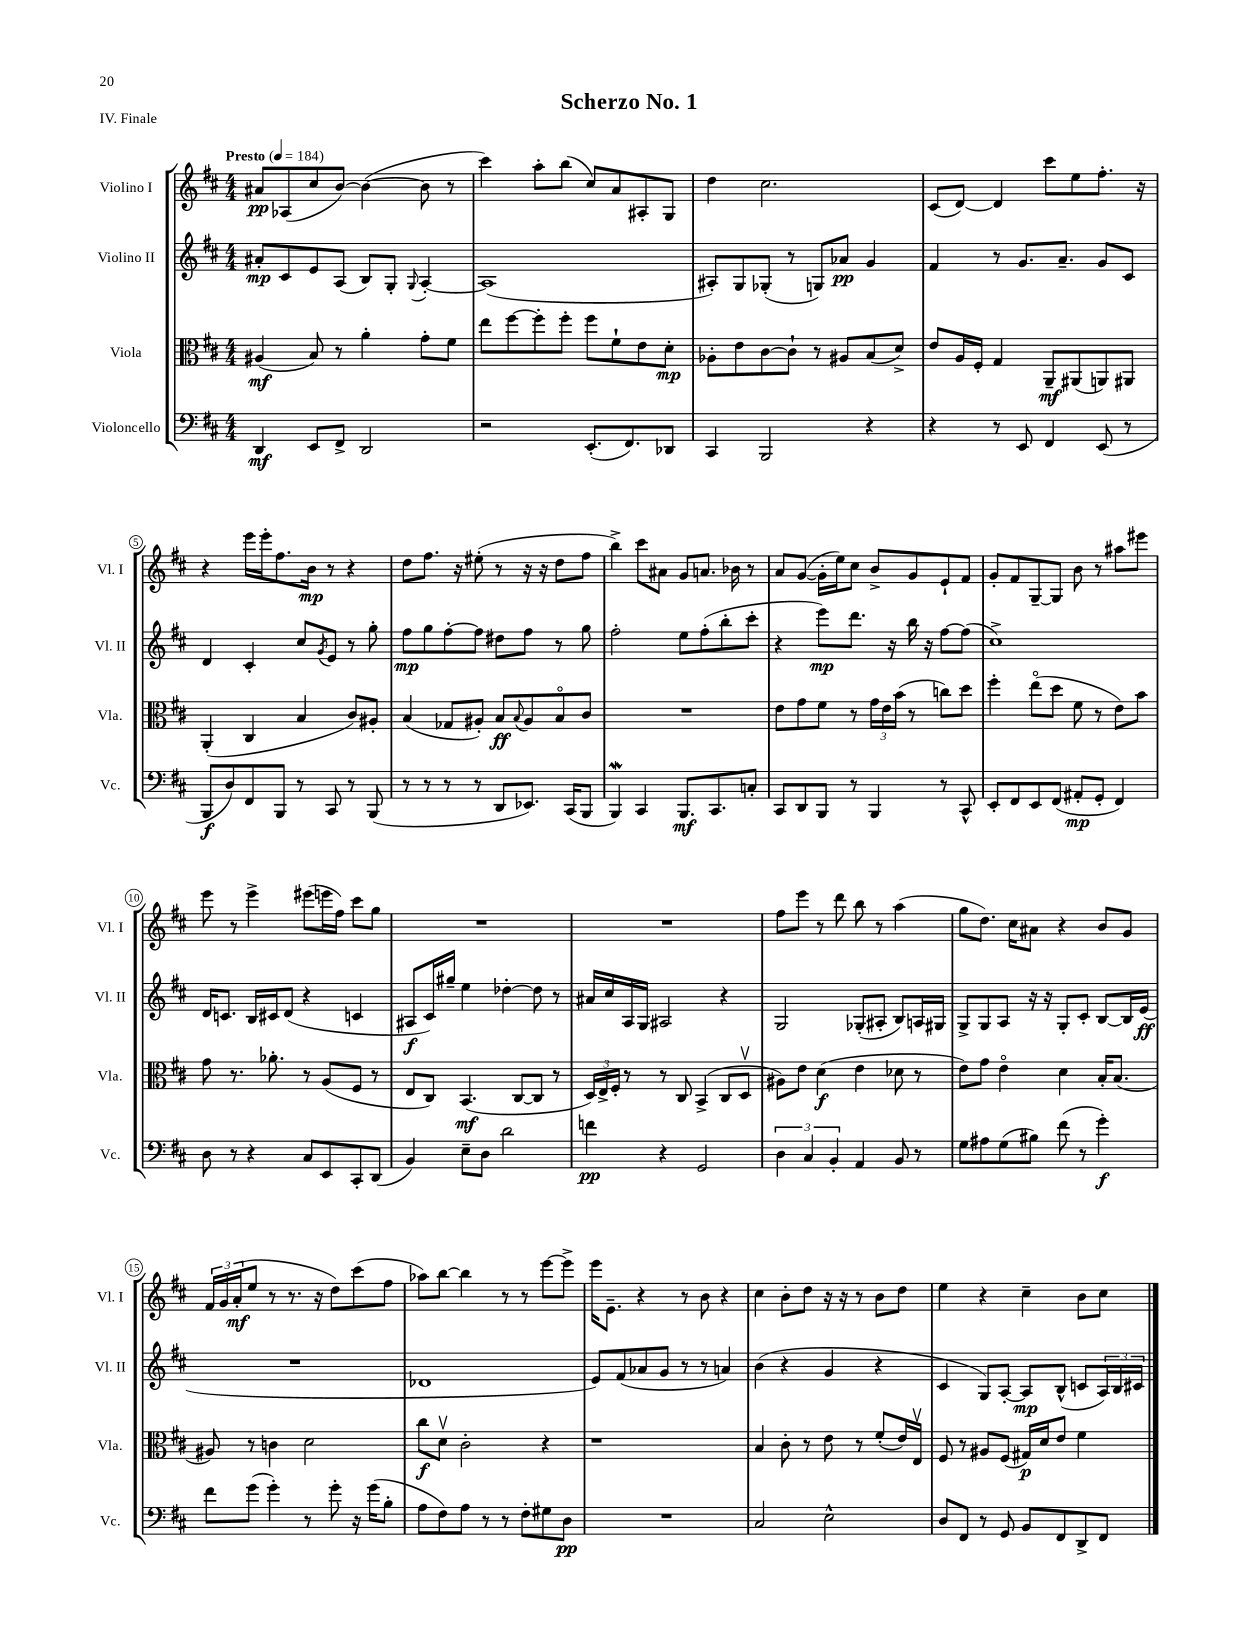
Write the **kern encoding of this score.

**kern	**kern	**kern	**kern
*staff4	*staff3	*staff2	*staff1
*clefF4	*clefC3	*clefG2	*clefG2
*k[f#c#]	*k[f#c#]	*k[f#c#]	*k[f#c#]
*M4/4	*M4/4	*M4/4	*M4/4
*MM184	*MM184	*MM184	*MM184
4DD/	(4A#/	8a#'/L	8a#/L
.	.	8c#/	(8A-/
8EE/L	8B/)	8e/	8cc#/
8FF#^/J	8r	(8A/J	[8b/J)
2DD/	4a'\	8B/L)	(4b\_
.	.	8G'/J	.
.	.	8qqG/	.
.	8g'\L	[4A'/	8b\]
.	8f#\J	.	8r
=	=	=	=
2r	8ee\L	(1A]	4ccc#\)
.	[8ff#\	.	.
.	8ff#'\]	.	8aa'\L
.	8ff#'\J	.	(8bb\J
(8.EE'/L	8ff#\L	.	8cc#/L)
.	8f#`\	.	8a/
8.FF#/)	.	.	.
.	8e\	.	8A#'/
8DD-/J	8d'\J	.	8G/J
=	=	=	=
4CC#/	8A-'\L	8A#'/L)	4dd\
.	8e\	8G/	.
2BBB/	[8c#\	(8G-'/J	2.cc#\
.	8c#`\]J	8r	.
.	8r	8G/L)	.
.	8A#/L	8a-/J	.
4r	(8B/	4g/	.
.	8d^/J)	.	.
=	=	=	=
4r	8e/L	4f#/	(8c#/L
.	16A/L	.	[8d/J)
.	16F#'/JJ	.	.
8r	4G/	8r	4d/]
8EE/	.	8.g/L	.
4FF#/	8AA~/L	.	8ccc#\L
.	.	8.a~/J	.
.	(8AA#/	.	8ee\
(8EE/	8AA/)	8g/L	8.ff#'\J
8r	8AA#/J	8c#/J	.
.	.	.	16r
=	=	=	=
8BBB/L	(4AA'/	4d/	4r
8D/)	.	.	.
8FF#/	4C#/	4c#'/	16eee\LL
.	.	.	16eee'\J
8BBB/J	.	.	8.ff#\
8r	4B/	8cc#/L	.
.	.	.	16b\Jk
.	.	8qg/	.
8CC#/	.	8e/J	8r
8r	8c#/L)	8r	4r
(8BBB/	8A#'/J	8gg'\	.
=	=	=	=
8r	(4B/	8ff#\L	8dd\L
8r	.	8gg\	8.ff#\J
8r	8G-/L	[8ff#'\	.
.	.	.	16r
8r	8A#'/J)	8ff#\]J	(8ee#'\
8DD/L	8B/L	8dd#\L	8r
.	8qqB/	.	.
8.EE-/J)	8A#/	8ff#\J	16r
.	.	.	16r
.	8Bo/	8r	8dd\L
(16CC#/LK	.	.	.
8BBB/J	8c#/J	8gg\	8ff#\J
=	=	=	=
4BBB/)	1r	2ff#'\	4bb^\)
4CC#/	.	.	8ccc#\L
.	.	.	8a#\J
8.BBB/L	.	8ee\L	8g/L
.	.	(8ff#'\	8.a/J
8.CC#/	.	.	.
.	.	8bb'\	.
.	.	.	16b-\
8C'/J	.	8ccc#'\J	8r
=	=	=	=
8CC#/L	8e\L	4r	8a/L
8DD/	8g\	.	([8g/J
8BBB/J	8f#\J	8eee\L)	16g'\]LL
.	.	.	16ee\J)
8r	8r	8.ddd\J	8cc#\J
4BBB/	24g\LL	.	8b^/L
.	24e\	.	.
.	.	16r	.
.	(24b\JJ	.	.
.	8r	16bb\	8g/
.	.	16r	.
8r	8cc\L)	[8ff#\L	8e`/
8CC#^^/	8dd\J	(8ff#\]J	8f#/J
=	=	=	=
8EE'/L	4ff#'\	1cc#^)	8g'/L
8FF#/	.	.	8f#/
8EE/	(8eeo\L	.	[8G~/
(8FF#/J	8dd\J	.	8G/]J
8AA#'/L	8f#\	.	8b\
8GG'/J	8r	.	8r
4FF#/)	8e\L)	.	8aa#\L
.	8b\J	.	8eee#\J
=	=	=	=
8D\	8g\	16d/LK	8eee\
.	.	8.c/J	.
8r	8.r	.	8r
4r	.	16B/LL	4eee^\
.	8.a-'\	16c#/J	.
.	.	(8d/J	.
8C#/L	8r	4r	(8eee#\L
8EE/	(8A/L	.	16eee\L
.	.	.	16ff#\JJ)
8CC#'/	8F#/J	4c/	8ccc#\L
(8DD/J	8r	.	8gg\J
=	=	=	=
4BB/)	8E/L	8A#/L	1r
.	8C#/J)	16c#/L)	.
.	.	16gg#~/JJ	.
8E~\L	(4.BB/	4ee\	.
8D\J	.	.	.
2d\	.	[4dd-'\	.
.	[8C#/L	.	.
.	8C#/]J	8dd-\]	.
.	8r	8r	.
=	=	=	=
4f\	24D/LL)	16a#/LL	1r
.	24E^/	.	.
.	.	16cc#/	.
.	24F#'/JJ	.	.
.	8r	16A/	.
.	.	16G/JJ	.
4r	8r	2A#/	.
.	8C#/	.	.
2GG/	(4BB^/	.	.
.	8C#/L	4r	.
.	8Dv/J	.	.
=	=	=	=
6D\	8A#\L)	2G/	8ff#\L
.	8e\J	.	8eee\J
6C#/	.	.	.
.	(4d\	.	8r
6BB'/	.	.	.
.	.	.	8ddd\
4AA/	4e\	(8G-'/L	8bb\
.	.	8A#'/J	8r
8BB/	8d-\	8B/L)	(4aa\
8r	8r	16A/L	.
.	.	16G#/JJ	.
=	=	=	=
8G\L	8e\L)	8G^/L	8gg\L
8A#\	8g\J	8G/	8.dd\J)
(8G\	4eo\	8A/J	.
.	.	.	16cc#\LK
8B#\J)	.	16r	8a#\J
.	.	16r	.
(8f#\	4d\	8G'/L	4r
8r	.	8c#'/J	.
4g'\)	16B'/LK	[8B/L	8b/L
.	(8.B/J	.	.
.	.	16B/]L	8g/J
.	.	(16e/JJ	.
=	=	=	=
8f#\L	8A#/)	1r	24f#/LL
.	.	.	24g/
.	.	.	(24a'/J
(8g\J	8r	.	8ee/J
4g'\)	4c\	.	8r
.	.	.	8.r
8r	2d\	.	.
.	.	.	16r
8g'\	.	.	8dd\L)
16r	.	.	(8ccc#\
(16g\LK	.	.	.
8B'\J	.	.	8ff#\J
=	=	=	=
8A\L	8cc#\L	1d-	8aa-\L)
8F#\)	8dv\J	.	[8bb\J
8A\J	2c#'\	.	4bb\]
8r	.	.	.
8r	.	.	8r
8F#'\L	.	.	8r
8G#\	4r	.	[8eee\L
8D\J	.	.	8eee^\]J
=	=	=	=
1r	1r	8e/L)	16eee\LK
.	.	.	8.e~\J
.	.	(8f#/	.
.	.	8a-/	4r
.	.	8g/J	.
.	.	8r	8r
.	.	8r	8b\
.	.	4a/)	4r
=	=	=	=
2C#/	4B/	(4b\	4cc#\
.	8c#'\	4r	8b'\L
.	8r	.	8dd\J
2E^^\	8e\	4g/	16r
.	.	.	16r
.	8r	.	8r
.	(8f#'/L	4r	8b\L
.	16e/L)	.	8dd\J
.	16Ev/JJ	.	.
=	=	=	=
8D/L	8F#/	4c#/	4ee\
8FF#/J	8r	.	.
8r	8A#/L	8G/L)	4r
8GG/	(8F#/J	[8A'/J	.
8BB/L	16G#/LL)	8A/]L	4cc#~\
.	16d/J	.	.
8FF#/	8e/J	(8B^^/J	.
8DD^/	4f#\	8c/L	8b\L
8FF#/J	.	24A/L)	8cc#\J
.	.	24B/	.
.	.	24c#/JJ	.
==	==	==	==
*-	*-	*-	*-
